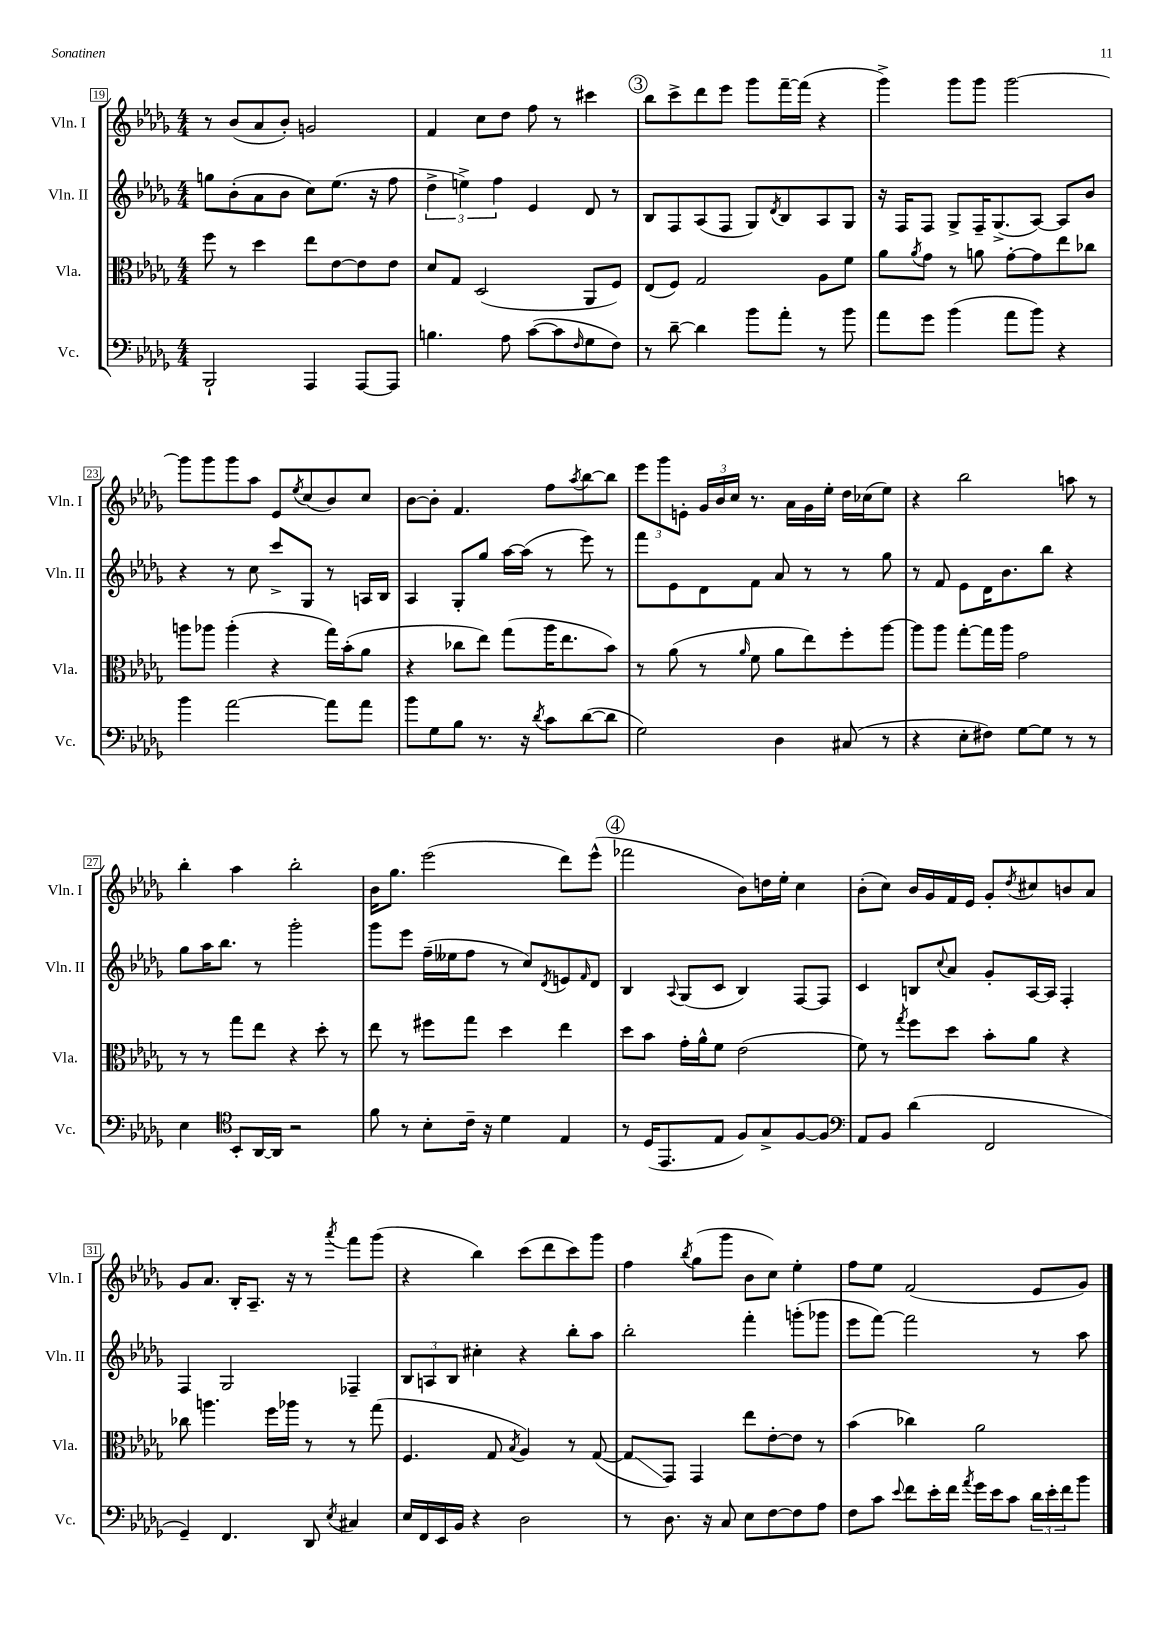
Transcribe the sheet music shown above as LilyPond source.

<<
\new StaffGroup <<
\new Staff = "s0" \with { instrumentName = "Vln. I" shortInstrumentName = "Vln. I" } {
    \clef treble \key des \major \numericTimeSignature \time 4/4
    r8 bes'8( aes'8 bes'8-.) g'2 |
    f'4 c''8 des''8 f''8 r8 cis'''4 |
    \mark \markup { \circle "3" } bes''8 c'''8-> des'''8 ees'''8 ges'''8 f'''16~-- f'''16( r4 |
    ges'''4->) ges'''8 ges'''8 ges'''2~ |
    ges'''8 ges'''8 ges'''8 aes''8 ees'8 \acciaccatura { ees''8 } c''8( bes'8) c''8 |
    bes'8~ bes'8-. f'4. f''8 \acciaccatura { aes''8 } bes''8~ bes''8 |
    \tuplet 3/2 { ees'''8 ges'''8 e'8-. } \tuplet 3/2 { ges'16 bes'16 c''16 } r8. aes'16 ges'16 ees''16-. des''16 ces''16( ees''8) |
    r4 bes''2 a''8 r8 |
    bes''4-. aes''4 bes''2-. |
    bes'16 ges''8. ees'''2( des'''8) ees'''8-^( |
    \mark \markup { \circle "4" } fes'''2 bes'8) d''16 ees''16-. c''4 |
    bes'8-.( c''8) bes'16 ges'16 f'16 ees'16 ges'8-. \acciaccatura { des''8 } cis''8 b'8 aes'8 |
    ges'8 aes'8. bes16-. aes8.-- r16 r8 \acciaccatura { aes'''8 } f'''8 ges'''8( |
    r4 bes''4) c'''8( des'''8 c'''8) ges'''8 |
    f''4 \acciaccatura { bes''8 } ges''8( ges'''8 bes'8 c''8) ees''4-. |
    f''8 ees''8 f'2( ees'8 ges'8) \bar "|." |
}
\new Staff = "s1" \with { instrumentName = "Vln. II" shortInstrumentName = "Vln. II" } {
    \clef treble \key des \major \numericTimeSignature \time 4/4
    g''8 bes'8-.( aes'8 bes'8 c''8) ees''8.( r16 f''8 |
    \tuplet 3/2 { des''4-> e''4->) f''4 } ees'4 des'8 r8 |
    \mark \markup { \circle "3" } bes8 f8 aes8( f8 ges8) \acciaccatura { des'8 } bes8 aes8 ges8 |
    r16 f16 f8 ges8-> f16-- ges8.->( aes8~) aes8 bes'8 |
    r4 r8 c''8 c'''8-> ges8 r8 a16 bes16 |
    aes4 ges8-. ges''8 aes''16~ aes''16( r8 ees'''8) r8 |
    f'''8 ees'8 des'8 f'8 aes'8 r8 r8 ges''8 |
    r8 f'8 ees'8 des'16 bes'8. bes''8 r4 |
    ges''8 aes''16 bes''8. r8 ges'''2-. |
    ges'''8 ees'''8 f''16--( eeses''16 f''8 r8 c''8) \acciaccatura { des'8 } e'8 \grace { f'16 } des'8 |
    \mark \markup { \circle "4" } bes4 \appoggiatura { aes8 } ges8( c'8 bes4) f8~ f8 |
    c'4 b8 \appoggiatura { c''8 } aes'8 ges'8-. aes16~ aes16 f4-. |
    f4 ges2 fes4-- |
    \tuplet 3/2 { bes8 a8 bes8 } cis''4-. r4 bes''8-. aes''8 |
    bes''2-. f'''4-. g'''8-.( ges'''8 |
    ees'''8 f'''8~) f'''2 r8 aes''8 \bar "|." |
}
\new Staff = "s2" \with { instrumentName = "Vla." shortInstrumentName = "Vla." } {
    \clef alto \key des \major \numericTimeSignature \time 4/4
    f''8 r8 des''4 ees''8 ees'8~ ees'8 ees'8 |
    des'8 ges8 des2( aes,8 f8) |
    \mark \markup { \circle "3" } ees8( f8) ges2 aes8 f'8 |
    aes'8 \acciaccatura { aes'8 } ges'8 r8 a'8 ges'8~-. ges'8 ees''8 ces''8 |
    a''8 aes''8 aes''4-.( r4 ges''16) bes'16-.( aes'8 |
    r4 ces''8 ees''8) ges''8( aes''16 ees''8. bes'8) |
    r8 aes'8( r8 \grace { aes'16 } f'8 aes'8 ees''8) f''8-. aes''8~ |
    aes''8 aes''8 ges''8~-. ges''16 aes''16 ges'2 |
    r8 r8 ges''8 ees''8 r4 des''8-. r8 |
    ees''8 r8 fis''8 ges''8 des''4 ees''4 |
    \mark \markup { \circle "4" } des''8 bes'8 ges'16-. aes'16-^ f'8 ees'2( |
    f'8) r8 \acciaccatura { ges''8 } f''8 des''8 bes'8-. aes'8 r4 |
    ces''8 a''4. f''16 aes''16 r8 r8 ges''8( |
    f4. ges8 \acciaccatura { bes8 } aes4) r8 ges8~( |
    ges8\glissando ges,8) ges,4 ees''8 ees'8~-. ees'8 r8 |
    bes'4( ces''4) aes'2 \bar "|." |
}
\new Staff = "s3" \with { instrumentName = "Vc." shortInstrumentName = "Vc." } {
    \clef bass \key des \major \numericTimeSignature \time 4/4
    bes,,2-! aes,,4 aes,,8~ aes,,8 |
    b4. aes8 c'8~( c'8 \grace { f16 } ges8 f8) |
    \mark \markup { \circle "3" } r8 des'8~-- des'4 bes'8 aes'8-. r8 bes'8 |
    aes'8 ges'8 bes'4( aes'8 bes'8) r4 |
    bes'4 aes'2~ aes'8 aes'8 |
    bes'8 ges8 bes8 r8. r16 \acciaccatura { des'8 } c'8 des'8~( des'8 |
    ges2) des4 cis8( r8 |
    r4 ees8-. fis8) ges8~ ges8 r8 r8 |
    ees4 \clef tenor bes,8-. aes,16~ aes,16 r2 |
    f'8 r8 bes8-. c'16-- r16 des'4 ees4 |
    \mark \markup { \circle "4" } r8 des16( ees,8. ees8 f8) ges8-> f8~ f8 |
    \clef bass aes,8 bes,8 des'4( f,2 |
    ges,4--) f,4. des,8 \acciaccatura { ees8 } cis4 |
    ees16 f,16 ees,16 bes,16 r4 des2 |
    r8 des8. r16 c8 ees8 f8~ f8 aes8 |
    f8 c'8 \appoggiatura { ees'8 } f'8 ees'16-. f'16 \acciaccatura { aes'8 } ges'16 ees'16 c'8 \tuplet 3/2 { des'16 ees'16-. f'16 } bes'8 \bar "|." |
}
>>
>>
\layout { \context { \Score currentBarNumber = #19 \override BarNumber.stencil = #(make-stencil-boxer 0.1 0.3 ly:text-interface::print) } }
